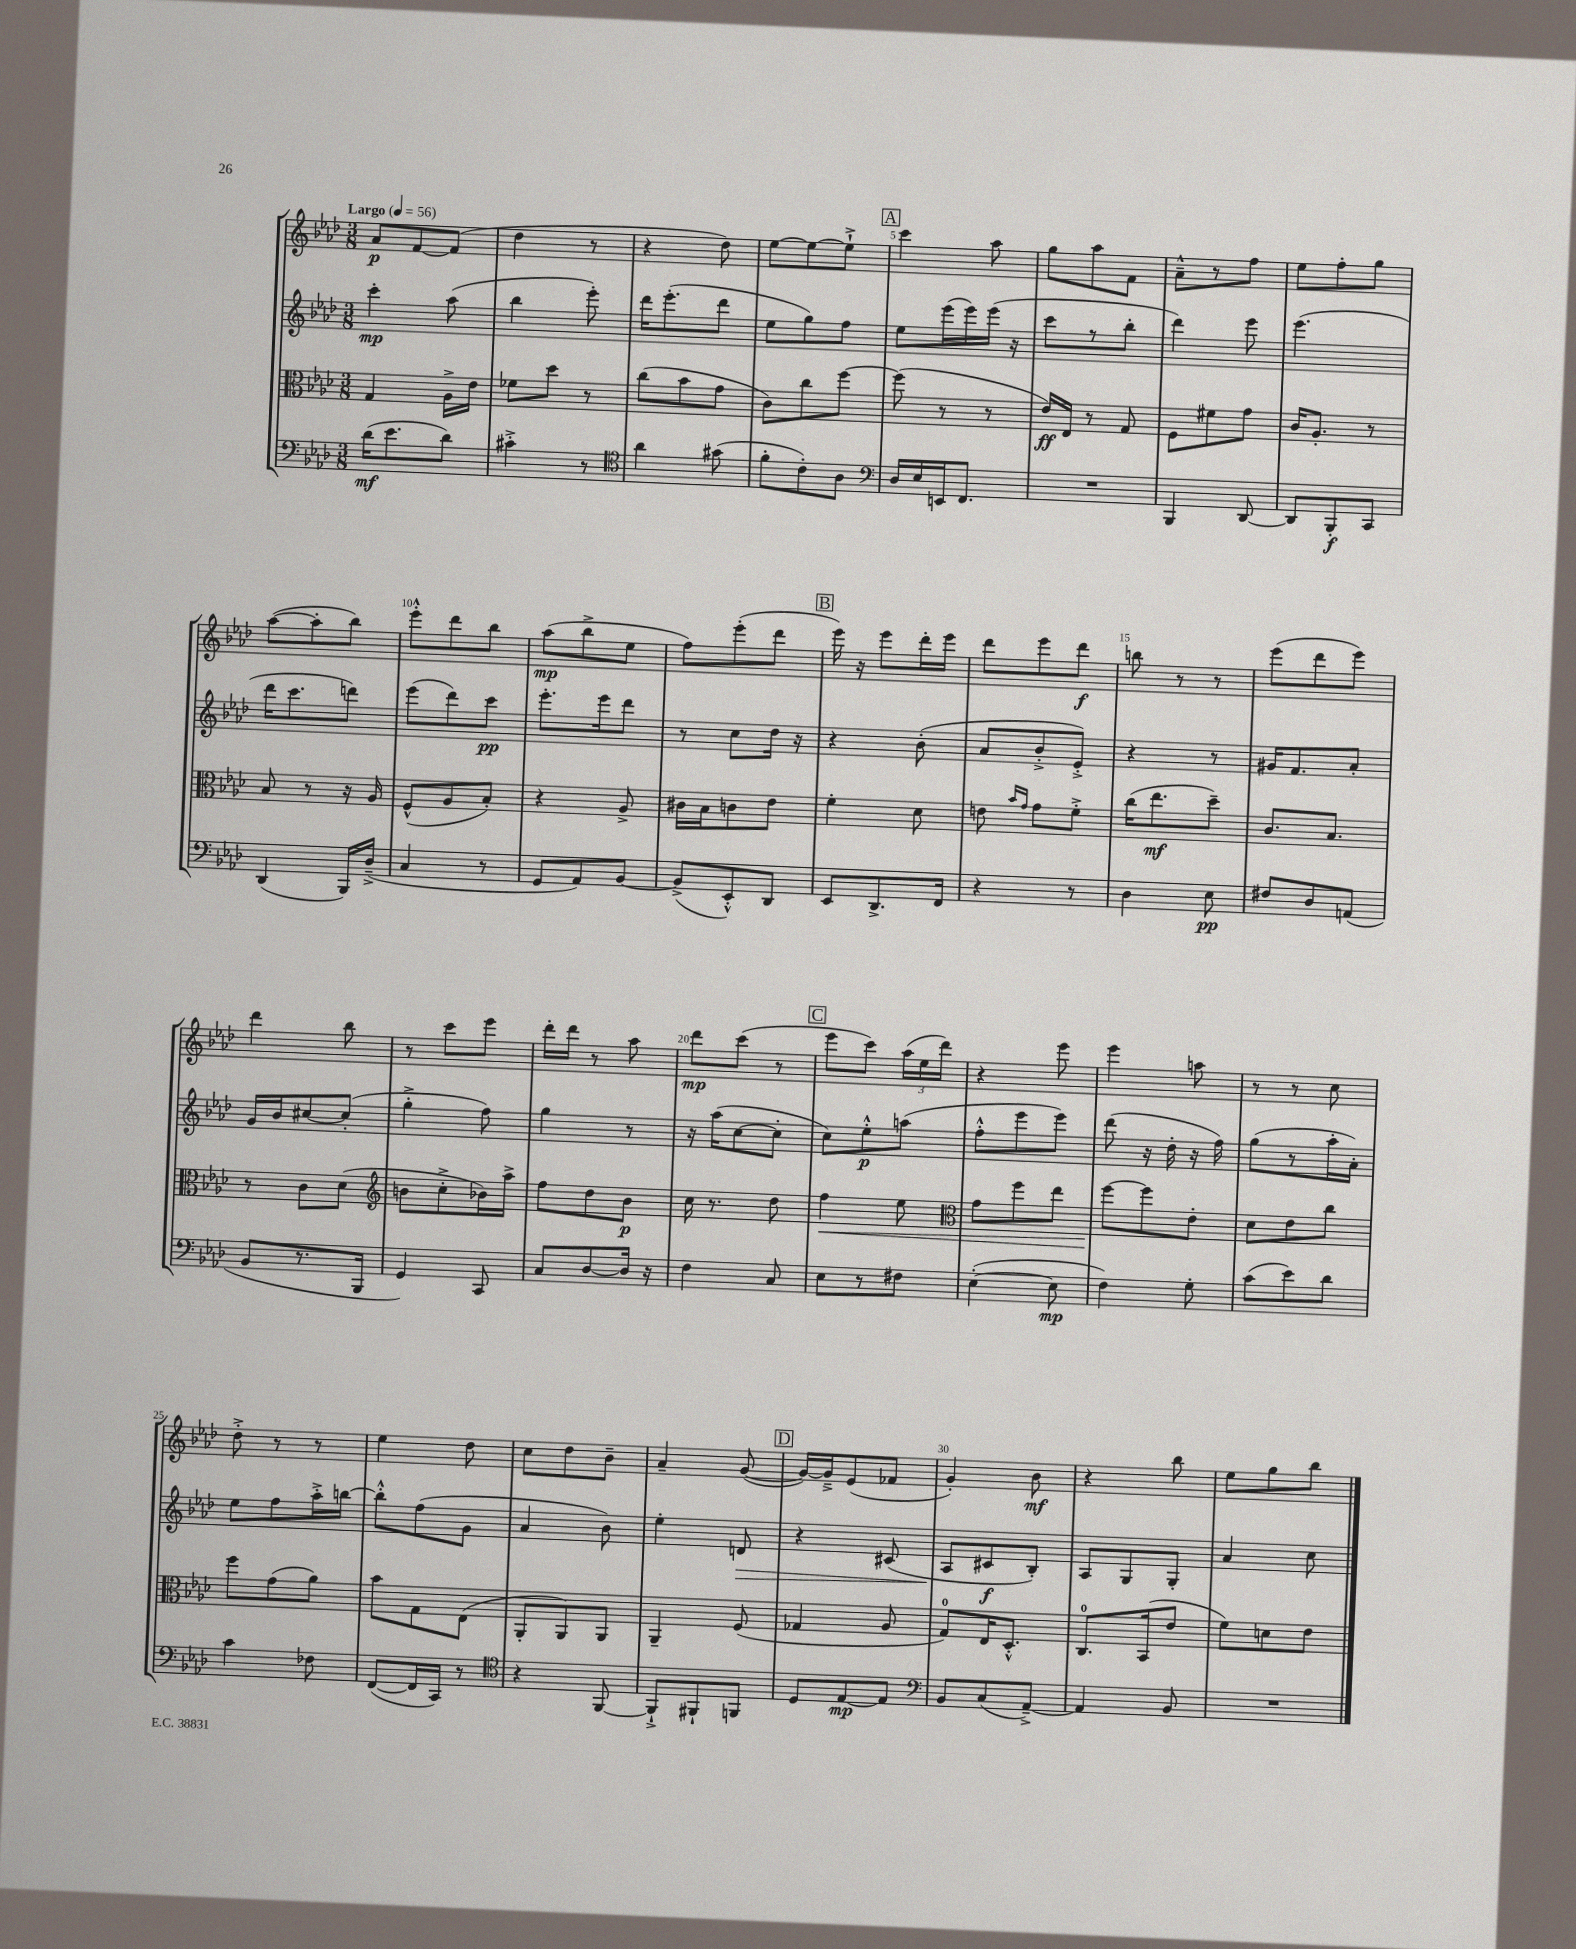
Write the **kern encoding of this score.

**kern	**dynam	**kern	**dynam	**kern	**dynam	**kern	**dynam
*part4	*part4	*part3	*part3	*part2	*part2	*part1	*part1
*staff4	*staff4	*staff3	*staff3	*staff2	*staff2	*staff1	*staff1
*clefF4	*	*clefC3	*	*clefG2	*	*clefG2	*
*k[b-e-a-d-]	*	*k[b-e-a-d-]	*	*k[b-e-a-d-]	*	*k[b-e-a-d-]	*
*M3/8	*	*M3/8	*	*M3/8	*	*M3/8	*
*MM56	*	*MM56	*	*MM56	*	*MM56	*
=1	=1	=1	=1	=1	=1	=1	=1
!	!	!	!	!	!	!LO:TX:a:B:t=Largo	!
(16d-\KL	mf	4G/	.	4ccc'\	mp	8a-/L	p
8.e-\	.	.	.	.	.	.	.
.	.	.	.	.	.	[8f/	.
8d-\J)	.	16A-^\LL	.	(8aa-\	.	(8f/J]	.
.	.	16e-\JJ	.	.	.	.	.
=2	=2	=2	=2	=2	=2	=2	=2
4c#X'^\	.	8f-X\L	.	4bb-\	.	4dd-\	.
.	.	8dd-\J	.	.	.	.	.
8r	.	8r	.	8eee-'\)	.	8r	.
=3	=3	=3	=3	=3	=3	=3	=3
*clefC4	*	*	*	*	*	*	*
4a-\	.	(8cc\L	.	16ddd-\KL	.	4r	.
.	.	.	.	(8.eee-'\	.	.	.
.	.	8b-\	.	.	.	.	.
(8g#X\	.	8g\J	.	8ddd-\J	.	8dd-\)	.
=4	=4	=4	=4	=4	=4	=4	=4
8f'\L	.	8c\L)	.	8ee-\L	.	[8ee-\L	.
8c'\)	.	8cc\	.	8gg\)	.	8ee-\_	.
8A-\J	.	[8ff\J	.	8ff\J	.	8ee-`^\J]	.
!!LO:REH:place=s1:t=A
=5	=5	=5	=5	=5	=5	=5	=5
*clefF4	*	*	*	*	*	*	*
16D-/LL	.	(8ff\]	.	8ee-\L	.	4ccc\	.
16E-/	.	.	.	.	.	.	.
16EEn/J	.	8r	.	(16eee-\L	.	.	.
8.FF/J	.	.	.	16eee-\)	.	.	.
.	.	8r	.	(16eee-\JJ	.	8aa-\	.
.	.	.	.	16r	.	.	.
=6	=6	=6	=6	=6	=6	=6	=6
4.r	.	16e-/LL)	ff	8ccc\L	.	8gg\L	.
.	.	16E-/JJ	.	.	.	.	.
.	.	8r	.	8r	.	8aa-\	.
.	.	8G/	.	8bb-'\J	.	8f\J	.
=7	=7	=7	=7	=7	=7	=7	=7
4BBB-/	.	8F\L	.	4ddd-\)	.	8a-~^^\L	.
.	.	8f#X\	.	.	.	8r	.
[8DD-/	.	8g\J	.	8eee-\	.	8ff\J	.
=8	=8	=8	=8	=8	=8	=8	=8
8DD-/L]	.	16c/KL	.	(4.eee-\	.	8ee-\L	.
.	.	8.A-'/J	.	.	.	.	.
8BBB-'/	f	.	.	.	.	8ff'\	.
8CC/J	.	8r	.	.	.	8gg\J	.
!!LO:LB:g=z
=9	=9	=9	=9	=9	=9	=9	=9
(4DD-/	.	8B-/	.	16ddd-\KL	.	([8aa-\L	.
.	.	.	.	8.ccc\	.	.	.
.	.	8r	.	.	.	8aa-'\]	.
16BBB-/LL)	.	16r	.	8dddn\J)	.	8bb-\J)	.
(16D-~^/JJ	.	16A-/	.	.	.	.	.
=10	=10	=10	=10	=10	=10	=10	=10
4C/	.	(8F^^/L	.	(8eee-\L	.	8eee-'^^\L	.
.	.	8A-/	.	8ddd-\)	.	8ddd-\	.
8r	.	8B-'/J)	.	8ccc\J	pp	8bb-\J	.
=11	=11	=11	=11	=11	=11	=11	=11
8GG/L	.	4r	.	8.eee-'\L	.	(8aa-\L	mp
8AA-/)	.	.	.	.	.	8bb-^\	.
.	.	.	.	16eee-\k	.	.	.
[8BB-/J	.	8A-^/	.	8ddd-\J	.	8ee-\J	.
=12	=12	=12	=12	=12	=12	=12	=12
(8BB-^/L]	.	16c#X\LL	.	8r	.	8ff\L)	.
.	.	16B-\J	.	.	.	.	.
8EE-'^^/)	.	8cn\	.	8cc\L	.	(8eee-'\	.
8DD-/J	.	8e-\J	.	16dd-\Jk	.	8ddd-\J	.
.	.	.	.	16r	.	.	.
!!LO:REH:place=s1:t=B
=13	=13	=13	=13	=13	=13	=13	=13
8EE-/L	.	4f'\	.	4r	.	16eee-\)	.
.	.	.	.	.	.	16r	.
8.DD-^/	.	.	.	.	.	8eee-\L	.
.	.	8d-\	.	(8b-'\	.	16ddd-'\L	.
16FF/Jk	.	.	.	.	.	16eee-\JJ	.
=14	=14	=14	=14	=14	=14	=14	=14
4r	.	8en\	.	8a-/L	.	8ddd-\L	.
.	.	16qqb-/LL	.	.	.	.	.
.	.	16qqg/JJ	.	.	.	.	.
.	.	8g\L	.	8b-'^/	.	8eee-\	.
8r	.	8f'^\J	.	8e-'^/J)	.	8ddd-\J	f
=15	=15	=15	=15	=15	=15	=15	=15
4D-\	.	(16cc\KL	.	4r	.	8bbn\	.
.	.	8.ee-\	mf	.	.	.	.
.	.	.	.	.	.	8r	.
8E-\	pp	8dd-~\J)	.	8r	.	8r	.
=16	=16	=16	=16	=16	=16	=16	=16
8F#X/L	.	8.c/L	.	16g#X/KL	.	(8eee-\L	.
.	.	.	.	8.f/	.	.	.
8D-/	.	.	.	.	.	8ddd-\	.
.	.	8.B-/J	.	.	.	.	.
(8AAn/J	.	.	.	8a-'/J	.	8eee-\J)	.
!!LO:LB:g=z
=17	=17	=17	=17	=17	=17	=17	=17
8BB-/L	.	8r	.	16g/LL	.	4ddd-\	.
.	.	.	.	16b-/J	.	.	.
8.r	.	8c\L	.	[8cc#X/	.	.	.
.	.	(8d-\J	.	(8cc#'/J]	.	8bb-\	.
16BBB-/Jk	.	.	.	.	.	.	.
=18	=18	=18	=18	=18	=18	=18	=18
*	*	*clefG2	*	*	*	*	*
4GG/)	.	8bn\L	.	4gg'^\	.	8r	.
.	.	8cc'^\	.	.	.	8ccc\L	.
8CC/	.	16b-X\L)	.	8ff\)	.	8eee-\J	.
.	.	16aa-^\JJ	.	.	.	.	.
=19	=19	=19	=19	=19	=19	=19	=19
8C/L	.	8ff\L	.	4gg\	.	16ddd-'\LL	.
.	.	.	.	.	.	16ddd-\JJ	.
[8D-/	.	8dd-\	.	.	.	8r	.
16D-/Jk]	.	8b-\J	p	8r	.	8aa-\	.
16r	.	.	.	.	.	.	.
=20	=20	=20	=20	=20	=20	=20	=20
4F\	.	16cc\	.	16r	.	8ddd-\L	mp
.	.	8.r	.	(16aa-\KL	.	.	.
.	.	.	.	[8cc\	.	(8ccc\J	.
8C/	.	8dd-\	.	8cc'\J]	.	8r	.
!!LO:REH:place=s1:t=C
=21	=21	=21	=21	=21	=21	=21	=21
!	!	!	!LO:HP:b	!	!	!	!
8E-\L	.	4ff\	<	8cc\L)	.	8eee-\L	.
8r	.	.	.	8ee-'^^\	p	8ccc\J)	.
8F#X\J	.	8ee-\	.	(8aan\J	.	(24aa-\LL	.
.	.	.	.	.	.	24ee-\	.
.	.	.	.	.	.	24ddd-\JJ)	.
=22	=22	=22	=22	=22	=22	=22	=22
*	*	*clefC3	*	*	*	*	*
([4E-'\	.	8g\L	.	8ff'^^\L	.	4r	.
.	.	8ff\	.	8eee-\	.	.	.
8E-\]	mp	8ee-\J	.	8eee-\J)	.	8eee-\	.
=23	=23	=23	=23	=23	=23	=23	=23
4F\)	.	[8ff\L	.	(8ddd-\	.	4eee-\	.
.	.	8ff\]	[	16r	.	.	.
.	.	.	.	16dd-'\	.	.	.
8G'\	.	8e-'\J	.	16r	.	8aan\	.
.	.	.	.	16ff\)	.	.	.
=24	=24	=24	=24	=24	=24	=24	=24
(8c\L	.	8d-\L	.	(8gg\L	.	8r	.
8e-\)	.	8e-\	.	8r	.	8r	.
8d-\J	.	8cc\J	.	16aa-'\L	.	8cc\	.
.	.	.	.	16a-'\JJ)	.	.	.
!!LO:LB:g=z
=25	=25	=25	=25	=25	=25	=25	=25
4c\	.	8ff\L	.	8ee-\L	.	8dd-'^\	.
.	.	(8g\	.	8ff\	.	8r	.
8F-X\	.	8a-\J)	.	16aa-'^\L	.	8r	.
.	.	.	.	[16bbn\JJ	.	.	.
=26	=26	=26	=26	=26	=26	=26	=26
([8FF/L	.	8b-\L	.	8bb'^^\L]	.	4ee-\	.
16FF/L]	.	8G\	.	(8ff\	.	.	.
16CC/JJ)	.	.	.	.	.	.	.
8r	.	(8E-\J	.	8g\J	.	8dd-\	.
=27	=27	=27	=27	=27	=27	=27	=27
*clefC4	*	*	*	*	*	*	*
4r	.	8AA-'/L	.	4a-/	.	8cc\L	.
.	.	8AA-/)	.	.	.	8dd-\	.
[8FF/	.	8AA-/J	.	8b-\)	.	8b-~\J	.
=28	=28	=28	=28	=28	=28	=28	=28
8FF`^/L]	.	4AA-~/	.	4ee-'\	.	4a-~/	.
8FF#X`/	.	.	.	.	.	.	.
!	!	!	!	!	!LO:HP:b	!	!
8FFn/J	.	(8F/	.	8dn/	>	([8g/	.
!!LO:REH:place=s1:t=D
=29	=29	=29	=29	=29	=29	=29	=29
8D-/L	.	4G-X/	.	4r	.	16g/LL_)	.
.	.	.	.	.	.	16g~^/J]	.
[8E-/	mp	.	.	.	.	(8e-/	.
8E-/J]	.	8A-/	.	(8c#X/	.	8f-X/J	.
=30	=30	=30	=30	=30	=30	=30	=30
*clefF4	*	*	*	*	*	*	*
8BB-/L	.	8G/L)	.	8A-/L	.	4g'/)	.
(8C/	.	16E-/K	.	8c#X/	] f	.	.
.	.	8.D-'^^/J	.	.	.	.	.
[8AA-~^/J)	.	.	.	8B-'/J)	.	8b-\	mf
=31	=31	=31	=31	=31	=31	=31	=31
4AA-/]	.	8.C/L	.	8A-/L	.	4r	.
.	.	.	.	8G/	.	.	.
.	.	(16BB-/k	.	.	.	.	.
8BB-/	.	8e-/J	.	8G'/J	.	8bb-\	.
=32	=32	=32	=32	=32	=32	=32	=32
4.r	.	8f\L)	.	4a-/	.	8ee-\L	.
.	.	8dn\	.	.	.	8gg\	.
.	.	8e-\J	.	8cc\	.	8bb-\J	.
==	==	==	==	==	==	==	==
*-	*-	*-	*-	*-	*-	*-	*-
